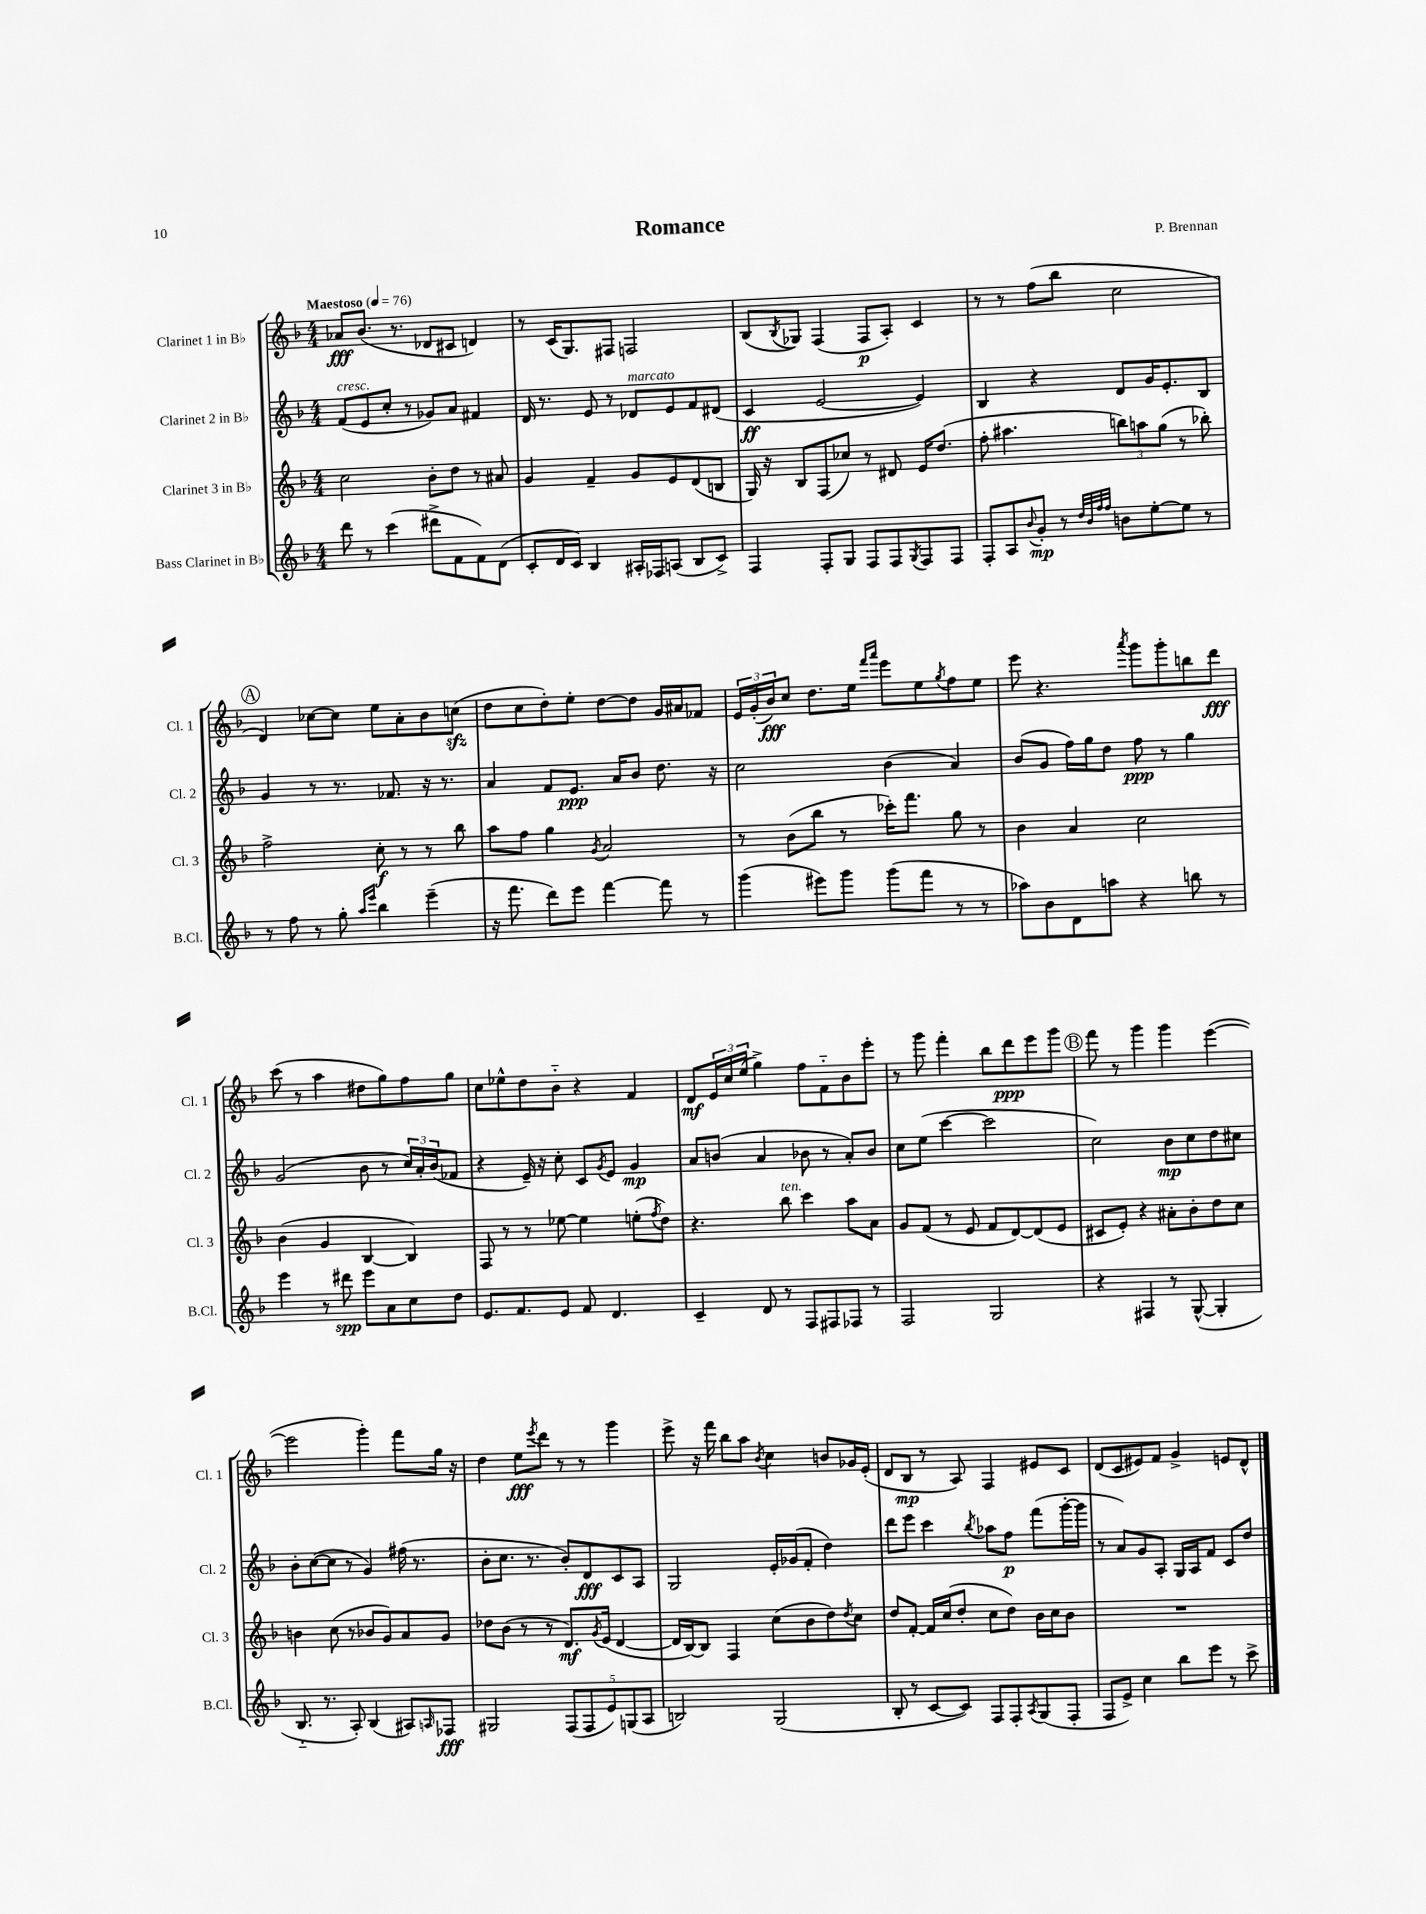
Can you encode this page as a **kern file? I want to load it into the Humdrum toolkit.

**kern	**kern	**kern	**kern
*staff4	*staff3	*staff2	*staff1
*clefG2	*clefG2	*clefG2	*clefG2
*k[b-]	*k[b-]	*k[b-]	*k[b-]
*M4/4	*M4/4	*M4/4	*M4/4
*MM76	*MM76	*MM76	*MM76
8ddd	2cc	(8f	8a-
8r	.	8e	(8.b-
(4ccc	.	8cc'	.
.	.	.	8.r
.	.	8r	.
8ddd#^	8b-'	8g-)	8d-
8f	8dd	8a	8c#
8f)	8r	4f#	4d)
(8d	8a#	.	.
=	=	=	=
8c'	4g	16d	8r
.	.	8.r	.
16d	.	.	(16c
16c)	.	.	8.G)
4B-	4f~	8e	.
.	.	8r	8F#
16A#'	8g	8d-	2F
16F-	.	.	.
(8A	8e	8e	.
8B-	(8d	8f	.
8c^)	8B	(8d#	.
=	=	=	=
4F	16G)	4c	(8B-
.	16r	.	.
.	.	.	8qB-
.	8B-	.	8G-)
8F'	(8F	[2e	(4F
8G	8cc-)	.	.
8F	8r	.	8F
8F	8d#	.	8A')
8qG	.	.	.
8F	16e	4e])	4c
.	(8.dd	.	.
8F	.	.	.
=	=	=	=
8F'	8ff'	4B-	8r
8A	4.aa#	.	8r
8qqb-	.	.	.
8g'	.	4r	(8ff
8r	.	.	8bb-
32qqdd	.	.	.
32qqb-	.	.	.
32qqff	.	.	.
32qqff	.	.	.
8b	12bb)	8d	2cc
.	12aa	.	.
[8ee'	.	16g	.
.	(12gg	.	.
.	.	8.e'	.
8ee]	8r	.	.
8r	8bb-')	8B-	.
=	=	=	=
8r	2ff^	4g	4d)
8ff	.	.	.
8r	.	8r	[8cc-
8gg'	.	8.r	8cc-]
16qqaa	.	.	.
16qqeee	.	.	.
4bb-	8cc'	.	8ee
.	.	8.f-	.
.	8r	.	8a'
(4eee~	8r	16r	8b-
.	.	8.r	.
.	8bb-	.	(8cc
=	=	=	=
16r	8aa	4a	8dd
8.fff	.	.	.
.	8ff	.	8cc
8ddd)	4gg	8f	8dd')
8eee	.	8.e	8ee'
.	8qg	.	.
[4fff	2a	.	[8dd
.	.	16a	.
.	.	8b-	8dd]
8fff]	.	8.dd	16g
.	.	.	16a#
8r	.	.	8f-
.	.	16r	.
=	=	=	=
(4ggg	8r	2cc	24e
.	.	.	(24g'
.	.	.	24b-)
.	(8b-	.	8cc
8eee#)	8bb-	.	8.dd
8ggg	8r	.	.
.	.	.	16ee
.	.	.	16qqfff
.	.	.	16qqaaa
(8ggg	16ccc-')	(4b-	8eee
.	8.fff	.	.
8fff	.	.	8ee
.	.	.	8qgg
8r	8gg	4a)	8ff
8r	8r	.	8ee
=	=	=	=
8aa-)	4b-	(8b-	8eee
8b-	.	8g	4.r
8d	4a	16ff)	.
.	.	16gg	.
8aa	.	8dd	.
.	.	.	8qaaa
4r	2cc	8ff	8ggg
.	.	8r	8ggg'
8bb	.	4gg	8bb
8r	.	.	8ddd
=	=	=	=
4eee	(4b-	(2g	(8ccc
.	.	.	8r
8r	4g	.	4aa
8ddd#	.	.	.
8eee	[4B-	8b-	8dd#
8a	.	8r	8gg)
8cc	4B-])	24cc)	8ff
.	.	24a'	.
.	.	(24b-	.
8dd	.	8f-	8gg
=	=	=	=
8.e	8F	4r	8cc
.	8r	.	8ee-^^
8.f	.	.	.
.	8r	16e~)	8dd
.	.	16r	.
8e	[8ee-	8cc'	8b-'~
8f	4ee-]	8c	4r
.	.	8qg	.
4.d	.	8e	.
.	(8ee'	4g	4f
.	8qff	.	.
.	8dd)	.	.
=	=	=	=
4c~	4.r	8a	8d
.	.	(8b	24e
.	.	.	24cc
.	.	.	(24ee
8d	.	4a	4gg^)
8r	8bb-	.	.
8F	4ccc	8b-	8ff
8F#	.	8r	8f'~
8F-	8aa	8a')	8b-
8r	8a	8b-	8eee'
=	=	=	=
2F	8g	8cc	8r
.	(8f	(8ee	8ggg
.	8r	[4ccc	4fff'
.	8e	.	.
2G	8f	2ccc]	8bb-
.	[8d)	.	8ddd
.	(8d]	.	8eee
.	8e	.	8ggg
=	=	=	=
4r	8c#	2cc)	8fff
.	8e')	.	8r
4F#	4r	.	4ggg
8r	8a#'	8b-	4ggg
([8G^^	8b-'	8cc	.
4G']	8dd	8dd	([4eee
.	8cc	8cc#	.
=	=	=	=
8.B-'~	4b	8b-'	2eee]
.	.	([8cc	.
8.r	.	.	.
.	(8cc	8cc]	.
8A')	8r	8r	.
(4B-	8b-	4g)	4ggg')
.	8g)	.	.
8A#)	8a	(16ff#	8fff
.	.	8.r	.
16qqA	.	.	.
8F-	8g	.	16gg
.	.	.	16r
=	=	=	=
2G#	8dd-	8b-'	4dd
.	(8b-	8.cc	.
.	8r	.	8ee
.	.	8.r	.
.	.	.	8qeee
.	8r	.	8ddd
(10F	8.d)	8b-')	8r
10F	.	.	.
.	.	8d	8r
.	8qg	.	.
.	(16e	.	.
10e)	.	.	.
.	[4d	8c	4ggg
(10G	.	.	.
.	.	8A	.
10A	.	.	.
=	=	=	=
2B)	16d]	2G	8eee^
.	[16B-)	.	.
.	8B-]	.	16r
.	.	.	16fff
.	4F	.	8bb-
.	.	.	8aa
.	.	.	8qb-
(2G	(8cc	16e'	4cc
.	.	(16g-	.
.	8b-	8f'	.
.	8dd)	4dd)	8b
.	8qdd	.	.
.	8cc	.	16g-
.	.	.	(16e'
=	=	=	=
8B-'	8dd	8ddd	8d
8r	[8f'	8eee	8B-
[8c	16f]	4ccc	8r
.	(16cc	.	.
8c])	8dd'	.	8A)
.	.	8qbb-	.
8F	8cc	8aa-	4F
8F'	8dd)	8ff	.
8qA	.	.	.
(8G	16b-	(8fff	8e#
.	16cc	.	.
8F'	8b-	[16ggg'	8c
.	.	16ggg]	.
=	=	=	=
8F	1r	8r	(8d
8e^)	.	8a)	8c
4cc	.	8g	8e#)
.	.	8A'	8f
8bb-	.	16G	4g^
.	.	16A	.
8eee	.	8f	.
8r	.	8c	8e
8ccc^	.	8dd	8d^^
==	==	==	==
*-	*-	*-	*-
